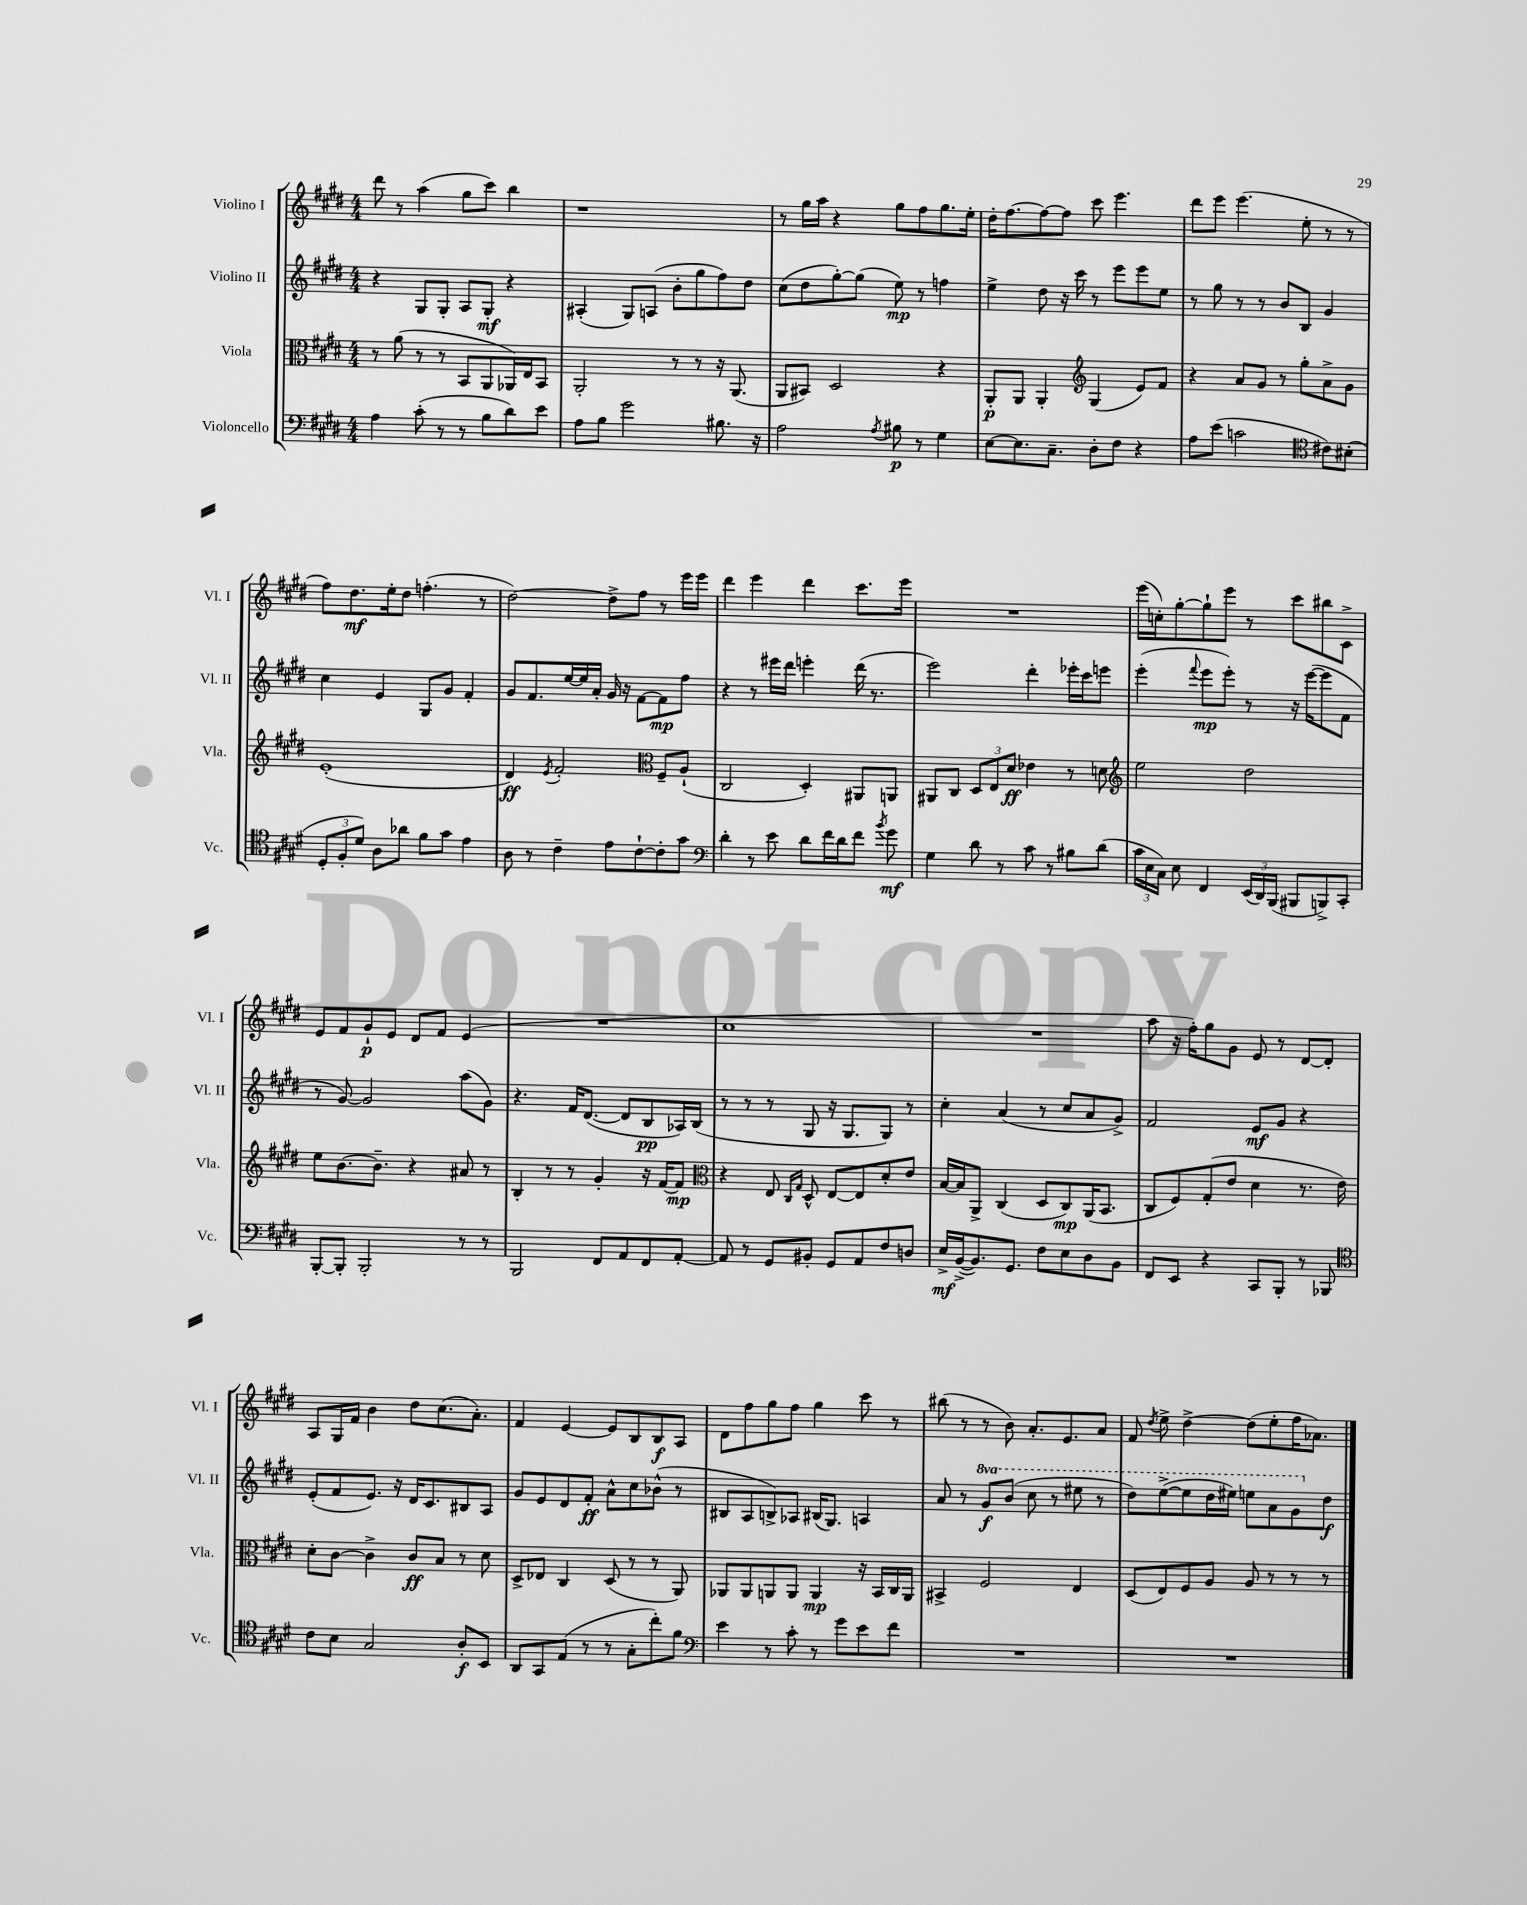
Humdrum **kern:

**kern	**dynam	**kern	**dynam	**kern	**dynam	**kern	**dynam
*part4	*part4	*part3	*part3	*part2	*part2	*part1	*part1
*staff4	*staff4	*staff3	*staff3	*staff2	*staff2	*staff1	*staff1
*I"Violoncello	*	*I"Viola	*	*I"Violino II	*	*I"Violino I	*
*I'Vc.	*	*I'Vla.	*	*I'Vl. II	*	*I'Vl. I	*
*clefF4	*	*clefC3	*	*clefG2	*	*clefG2	*
*k[f#c#g#d#]	*	*k[f#c#g#d#]	*	*k[f#c#g#d#]	*	*k[f#c#g#d#]	*
*M4/4	*	*M4/4	*	*M4/4	*	*M4/4	*
=80	=80	=80	=80	=80	=80	=80	=80
4A\	.	8r	.	4r	.	8ddd#\	.
.	.	(8a\	.	.	.	8r	.
(8c#'\	.	8r	.	8G#/L	.	(4aa\	.
8r	.	8r	.	8G#'/J	.	.	.
8r	.	8BB/L	.	8A/L	.	8gg#\L	.
8B\L	.	8AA/	.	8G#'/J	mf	8ccc#\J)	.
8d#\)	.	16AA-X/L)	.	4r	.	4bb\	.
.	.	16E/J	.	.	.	.	.
8e\J	.	8BB/J	.	.	.	.	.
=81	=81	=81	=81	=81	=81	=81	=81
8A\L	.	2AA'/	.	(4A#X'/	.	1r	.
8B\J	.	.	.	.	.	.	.
2g#\	.	.	.	8G#/L)	.	.	.
.	.	.	.	(8An/J	.	.	.
.	.	8r	.	8b'\L	.	.	.
.	.	8r	.	8gg#\	.	.	.
8.B#X\	.	16r	.	8ff#\)	.	.	.
.	.	(8.AA/	.	.	.	.	.
.	.	.	.	8dd#\J	.	.	.
16r	.	.	.	.	.	.	.
=82	=82	=82	=82	=82	=82	=82	=82
2A\	.	8AA/L	.	(8cc#\L	.	8r	.
.	.	8BB#X/J)	.	8dd#\	.	16gg#\LL	.
.	.	.	.	.	.	16aa\JJ	.
.	.	2D#/	.	[8gg#'\)	.	4r	.
.	.	.	.	(8gg#\J]	.	.	.
8qA/	.	.	.	.	.	.	.
8B#X\	p	.	.	8ee\)	mp	8gg#\L	.
8r	.	.	.	8r	.	8ff#\	.
4G#\	.	4r	.	4ffn\	.	8.gg#\	.
.	.	.	.	.	.	16ee'\Jk	.
=83	=83	=83	=83	=83	=83	=83	=83
[8E\L	.	8AA'/L	p	4ee^\	.	16dd#'\KL	.
.	.	.	.	.	.	[8.ff#\	.
8.E\]	.	8AA/J	.	.	.	.	.
.	.	4AA'/	.	8dd#\	.	8ff#\_	.
8.C#~\J	.	.	.	.	.	.	.
.	.	.	.	16r	.	8ff#\J]	.
.	.	.	.	16ccc#\	.	.	.
*	*	*clefG2	*	*	*	*	*
8D#'\L	.	(4G#/	.	8r	.	8ccc#\	.
8F#\J	.	.	.	8eee\L	.	4.eee\	.
4r	.	8e/L)	.	8eee\	.	.	.
.	.	8f#/J	.	8ee\J	.	.	.
=84	=84	=84	=84	=84	=84	=84	=84
8A\L	.	4r	.	8r	.	8ddd#\L	.
(8e\J	.	.	.	8gg#\	.	8eee\J	.
2cn\	.	8a/L	.	8r	.	(4.eee\	.
.	.	8g#/J	.	8r	.	.	.
.	.	8r	.	8b/L	.	.	.
.	.	8gg#'\L	.	8B/J	.	8ee'\	.
*clefC4	*	*	*	*	*	*	*
8c#X\L)	.	8a^\	.	4g#/	.	8r	.
(8B#X'\J	.	8g#\J	.	.	.	8r	.
!!LO:LB:g=z
=85	=85	=85	=85	=85	=85	=85	=85
12D#'/L	.	(1e'	.	4cc#\	.	8ff#\L)	.
12F#'/	.	.	.	.	.	.	.
.	.	.	.	.	.	8.dd#\	mf
12d#/J)	.	.	.	.	.	.	.
8A\L	.	.	.	4e/	.	.	.
.	.	.	.	.	.	16ee'\k	.
8a-X\J	.	.	.	.	.	8dd#\J	.
8f#\L	.	.	.	8G#/L	.	(4.ffn'\	.
8g#\J	.	.	.	8g#/J	.	.	.
4e\	.	.	.	4f#'/	.	.	.
.	.	.	.	.	.	8r	.
=86	=86	=86	=86	=86	=86	=86	=86
8A\	.	4d#/)	ff	8g#/L	.	[2dd#\)	.
8r	.	.	.	8.f#/	.	.	.
.	.	8qe/	.	.	.	.	.
4c#~\	.	2f#'/	.	.	.	.	.
.	.	.	.	[16ee/L	.	.	.
.	.	.	.	16ee/]	.	.	.
.	.	.	.	16a'/JJ	.	.	.
8e\L	.	.	.	16g#/	.	8dd#^\L]	.
.	.	.	.	16r	.	.	.
[8c#`\	.	.	.	[8f#\L	.	8ff#\J	.
*	*	*clefC3	*	*	*	*	*
8c#'\]	.	8F#~/L	.	8f#\]	mp	8r	.
8g#\J	.	(8A`/J	.	8ff#\J	.	16eee\LL	.
.	.	.	.	.	.	16eee\JJ	.
=87	=87	=87	=87	=87	=87	=87	=87
*clefF4	*	*	*	*	*	*	*
4d#'\	.	2C#/	.	4r	.	4ddd#\	.
8r	.	.	.	8r	.	4eee\	.
8e\	.	.	.	16eee#X\LL	.	.	.
.	.	.	.	16ddd#\JJ	.	.	.
8d#\L	.	4D#'/)	.	4eeen'\	.	4ddd#\	.
16f#\L	.	.	.	.	.	.	.
16d#\J	.	.	.	.	.	.	.
8f#\J	.	8AA#X/L	.	(16ddd#\	.	8.ccc#\L	.
.	.	.	.	8.r	.	.	.
8qb/	.	.	.	.	.	.	.
8g#\	mf	8AAn/J	.	.	.	.	.
.	.	.	.	.	.	16eee\Jk	.
=88	=88	=88	=88	=88	=88	=88	=88
4G#\	.	8AA#X/L	.	2eee\)	.	1r	.
.	.	8C#/J	.	.	.	.	.
8d#\	.	12D#/L	.	.	.	.	.
.	.	12E/	.	.	.	.	.
8r	.	.	.	.	.	.	.
.	.	12d#/J	ff	.	.	.	.
8c#\	.	4e-X\	.	4ddd#'\	.	.	.
8r	.	.	.	.	.	.	.
8B#X\L	.	8r	.	16eee-X'\LL	.	.	.
.	.	.	.	16ccc#\J	.	.	.
(8d#\J	.	8dn\	.	8eeen\J	.	.	.
=89	=89	=89	=89	=89	=89	=89	=89
*	*	*clefG2	*	*	*	*	*
24c#\LL	.	2ee\	.	(4eee'\	.	(16eee\LL	.
24E\	.	.	.	.	.	.	.
.	.	.	.	.	.	16ccn'\J)	.
24C#\JJ)	.	.	.	.	.	.	.
8E\	.	.	.	.	.	[8gg#'\	.
.	.	.	.	8qqfff#/	.	.	.
4FF#/	.	.	.	8eee\L	mp	8gg#`\]	.
.	.	.	.	8eee'\J)	.	8eee\J	.
(24EE/LL	.	2dd#\	.	8r	.	8r	.
24DD#/)	.	.	.	.	.	.	.
(24BBB/JJ	.	.	.	.	.	.	.
8BBB#X/L	.	.	.	16r	.	8ccc#\L	.
.	.	.	.	([16eee\KL	.	.	.
8BBBn^/)	.	.	.	8eee\]	.	8bb#X\	.
8CC#'/J	.	.	.	8f#\J	.	8c#^\J	.
!!LO:LB:g=z
=90	=90	=90	=90	=90	=90	=90	=90
[8BBB'/L	.	8ee\L	.	8r	.	8e/L	.
8BBB'/J]	.	[8.b\	.	[8g#/)	.	8f#/	.
2BBB'/	.	.	.	2g#/]	.	8g#`/	p
.	.	8.b~\J]	.	.	.	.	.
.	.	.	.	.	.	8e/J	.
.	.	4r	.	.	.	8d#/L	.
.	.	.	.	.	.	8f#/J	.
8r	.	8a#X/	.	(8aa\L	.	(4e/	.
8r	.	8r	.	8g#\J)	.	.	.
=91	=91	=91	=91	=91	=91	=91	=91
2BBB/	.	4B'/	.	4.r	.	1r	.
.	.	8r	.	.	.	.	.
.	.	8r	.	16f#/KL	.	.	.
.	.	.	.	([8.d#/J	.	.	.
8FF#/L	.	4g#'/	.	.	.	.	.
8AA/	.	.	.	8d#/L]	.	.	.
8FF#/	.	16r	.	8B/	pp	.	.
.	.	[16f#/KL	.	.	.	.	.
[8AA'/J	.	8f#/J]	mp	16A-X/L)	.	.	.
.	.	.	.	(16B/JJ	.	.	.
=92	=92	=92	=92	=92	=92	=92	=92
*	*	*clefC3	*	*	*	*	*
8AA/]	.	4r	.	8r	.	1cc#	.
8r	.	.	.	8r	.	.	.
8GG#/L	.	8E/	.	8r	.	.	.
.	.	16qqC#/LL	.	.	.	.	.
.	.	16qqG#/JJ	.	.	.	.	.
8BB#X'/J	.	8D#^^/	.	8G#/	.	.	.
8GG#/L	.	[8E/L	.	16r	.	.	.
.	.	.	.	8.G#/L	.	.	.
8AA/	.	8E/]	.	.	.	.	.
8F#/	.	8d#'/	.	8G#/J)	.	.	.
8Dn/J	.	8e/J	.	8r	.	.	.
=93	=93	=93	=93	=93	=93	=93	=93
16E^/LL	mf	[16B/LL	.	4cc#'\	.	1r	.
([16BB^/J	.	16B/J]	.	.	.	.	.
8.BB/])	.	8AA^/J	.	.	.	.	.
.	.	(4C#/	.	(4a/	.	.	.
8.GG#/J	.	.	.	.	.	.	.
8F#\L	.	8D#/L	.	8r	.	.	.
8E\	.	8C#/)	mp	8cc#/L	.	.	.
8D#\	.	(16AA/K	.	8a/	.	.	.
.	.	8.BB/J	.	.	.	.	.
8BB\J	.	.	.	8g#^/J)	.	.	.
=94	=94	=94	=94	=94	=94	=94	=94
8FF#/L	.	8C#/L	.	2f#/	.	8aa\	.
8EE/J	.	8F#/)	.	.	.	16r	.
.	.	.	.	.	.	16ff#'\KL)	.
4r	.	(8G#'/	.	.	.	8gg#\	.
.	.	8e/J	.	.	.	8g#\J	.
8CC#/L	.	4d#\	.	8e/L	mf	8e/	.
8BBB'/J	.	.	.	8g#/J	.	8r	.
8r	.	8.r	.	4r	.	[8d#/L	.
8BBB-X/	.	.	.	.	.	8d#'/J]	.
.	.	16e\)	.	.	.	.	.
!!LO:LB:g=z
=95	=95	=95	=95	=95	=95	=95	=95
*clefC4	*	*	*	*	*	*	*
8c#\L	.	8d#'\L	.	(8e'/L	.	8A/L	.
8B\J	.	[8c#\J	.	8f#/	.	16G#/L	.
.	.	.	.	.	.	16f#/JJ	.
2G#/	.	4c#^\]	.	8.e/J)	.	4b\	.
.	.	.	.	16r	.	.	.
.	.	8c#/L	ff	16d#/KL	.	8dd#\L	.
.	.	.	.	8.c#/	.	.	.
.	.	8B/J	.	.	.	(8.cc#\	.
8A'/L	f	8r	.	8B#X/	.	.	.
.	.	.	.	.	.	8.a'\J)	.
8BB/J	.	8d#\	.	8A/J	.	.	.
=96	=96	=96	=96	=96	=96	=96	=96
8AA/L	.	8D#^/L	.	8g#/L	.	4f#/	.
8GG#/	.	8E-X/J	.	8e/	.	.	.
(8E/J	.	4C#/	.	8d#/	.	[4e/	.
8r	.	.	.	8f#'/J	ff	.	.
8r	.	(8D#/	.	8a^^\L	.	8e/L]	.
8G#'\L	.	8r	.	8cc#\	.	8B/	.
8cc#'\)	.	8r	.	(8b-X^^\J	.	8B/	f
8f#\J	.	8AA/)	.	8r	.	8A/J	.
=97	=97	=97	=97	=97	=97	=97	=97
*clefF4	*	*	*	*	*	*	*
4e\	.	8AA-X/L	.	8B#X/L	.	8d#\L	.
.	.	8AA-/	.	8A/	.	8ff#\	.
8r	.	8AAn/	.	8Bn^/)	.	8gg#\	.
8c#'\	.	8AA/J	.	8A-X/J	.	8ff#\J	.
8r	.	4AA/	mp	(16B#X/KL	.	4gg#\	.
.	.	.	.	8.G#/J)	.	.	.
8g#\L	.	.	.	.	.	.	.
8e\	.	16r	.	4An/	.	8ccc#\	.
.	.	16BB/LL	.	.	.	.	.
8f#\J	.	16C#/	.	.	.	8r	.
.	.	16AA/JJ	.	.	.	.	.
=98	=98	=98	=98	=98	=98	=98	=98
1r	.	4BB#X^/	.	8a/	.	(8bb#X\	.
.	.	.	.	8r	.	8r	.
*	*	*	*	*8va	*	*	*
.	.	2F#/	.	8gg#/L	f	8r	.
.	.	.	.	(8bb/J	.	8b\)	.
.	.	.	.	8ccc#\	.	8.a'/L	.
.	.	.	.	8r	.	.	.
.	.	.	.	.	.	8.e/	.
.	.	4E/	.	8eee#X\	.	.	.
.	.	.	.	8r	.	8a/J	.
=99	=99	=99	=99	=99	=99	=99	=99
1r	.	(8D#/L	.	8ddd#\L)	.	8f#/	.
.	.	.	.	.	.	8qdd#/	.
.	.	8E/)	.	([8eee^\	.	8ee^\	.
.	.	8F#/	.	8eee\]	.	[4dd#^\	.
.	.	8A/J	.	16ddd#\L	.	.	.
.	.	.	.	16eee#X\JJ)	.	.	.
.	.	8A/	.	8eeen\L	.	(8dd#\L]	.
.	.	8r	.	8aa\	.	8ee'\	.
.	.	8r	.	8gg#\	.	16ff#\K	.
.	.	.	.	.	.	8.a-X\J)	.
*	*	*	*	*X8va	*	*	*
.	.	8r	.	8dd#\J	f	.	.
==	==	==	==	==	==	==	==
*-	*-	*-	*-	*-	*-	*-	*-
